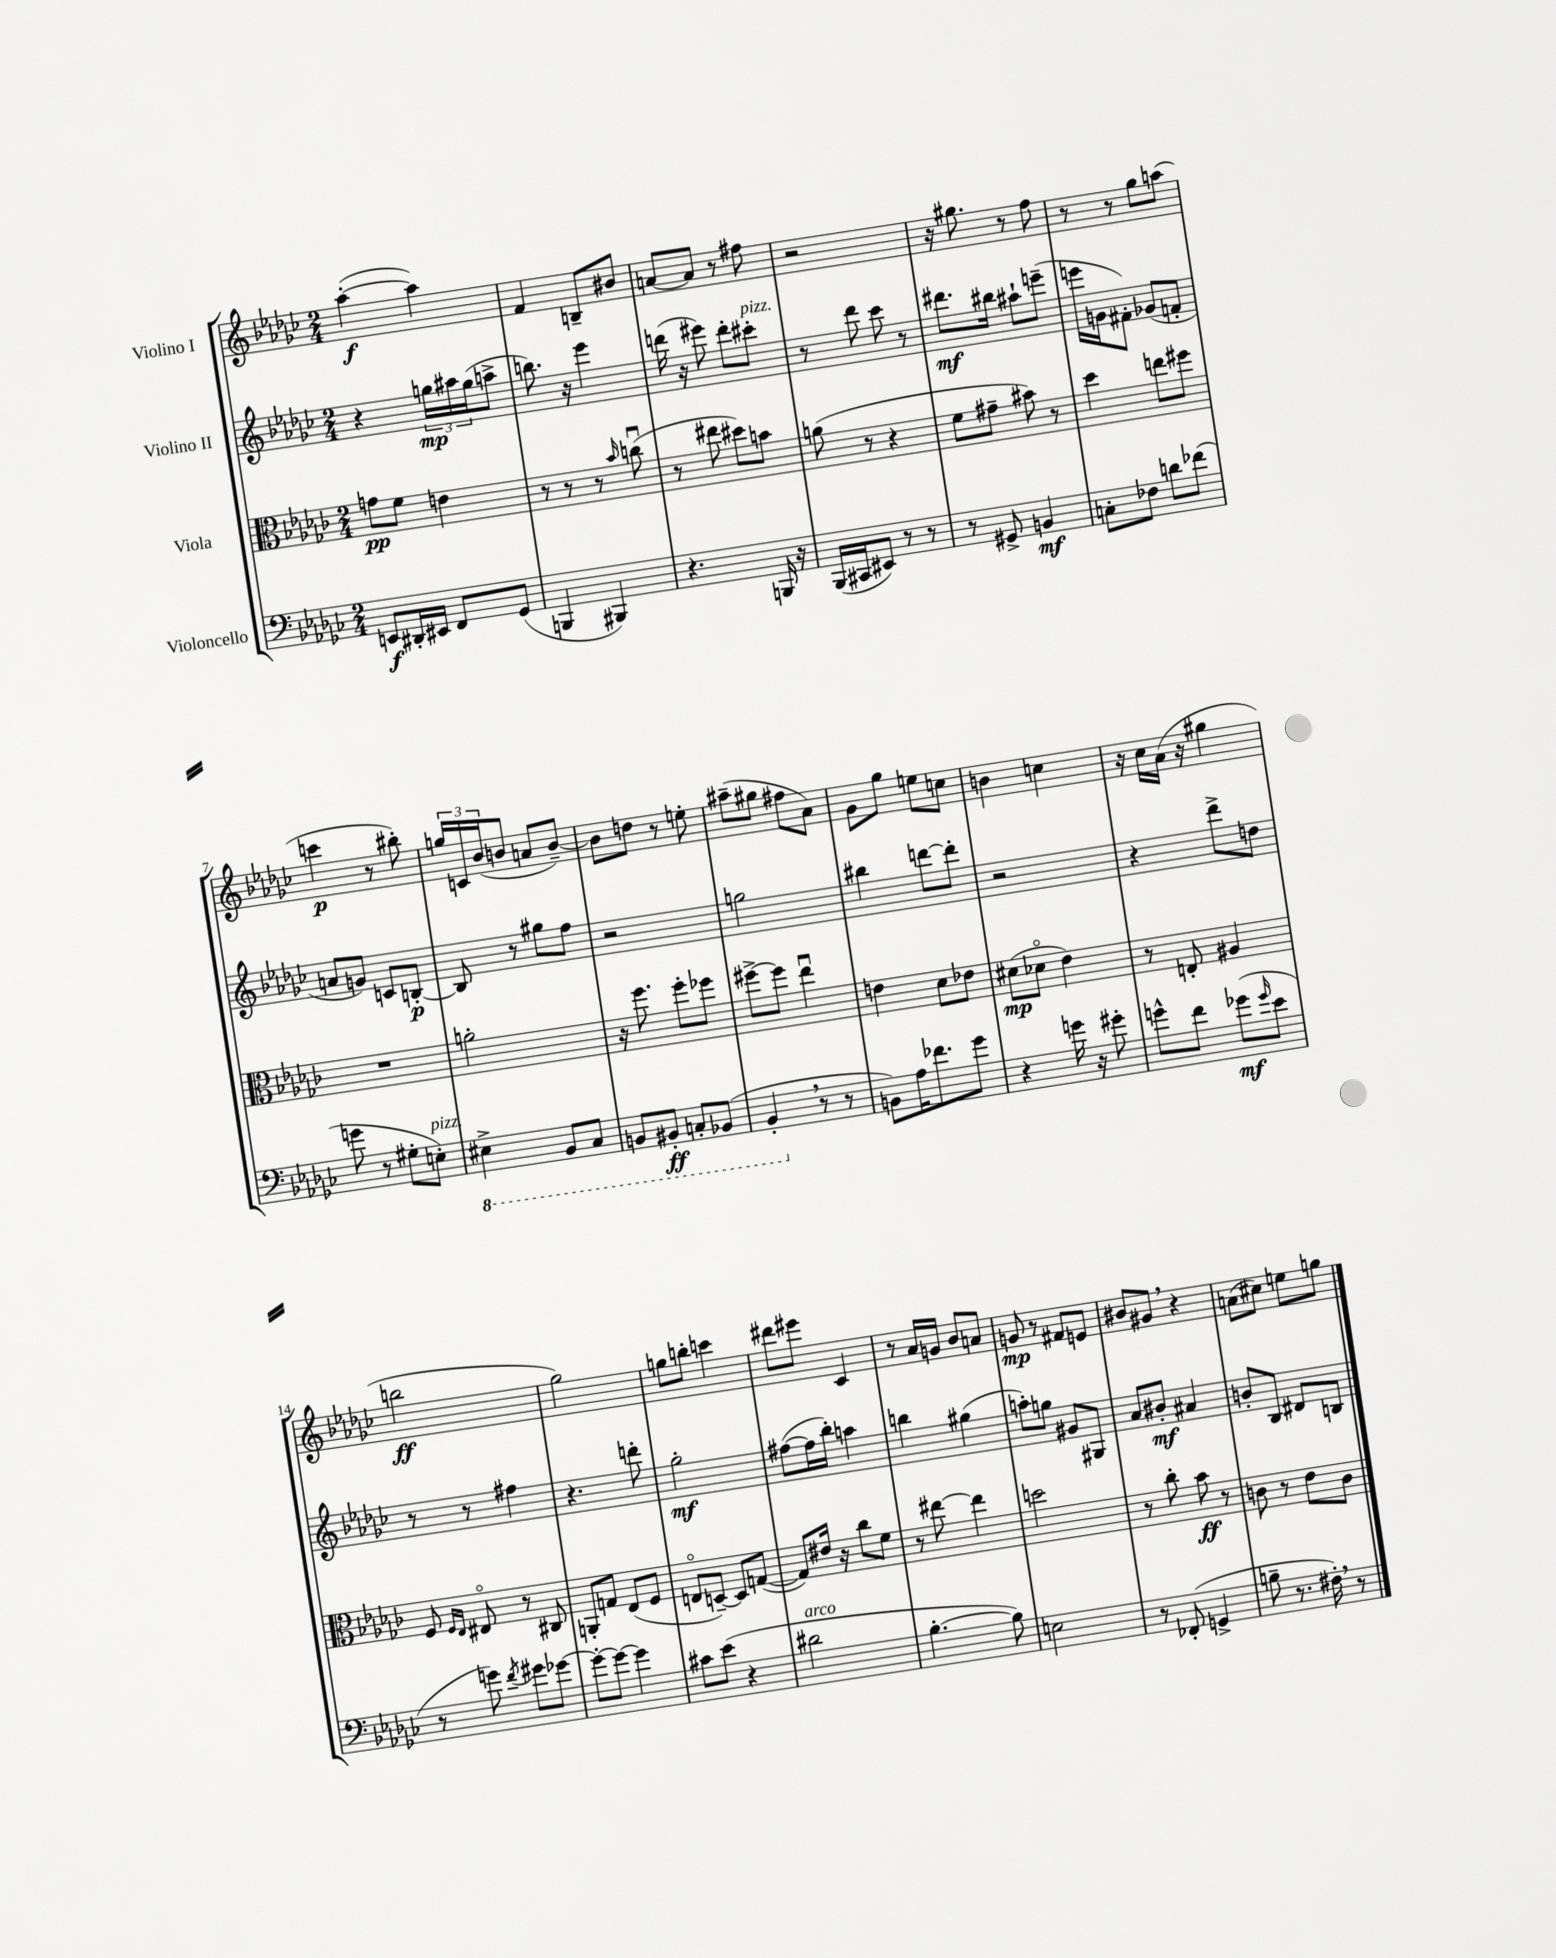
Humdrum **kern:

**kern	**dynam	**kern	**dynam	**kern	**dynam	**kern	**dynam
*part4	*part4	*part3	*part3	*part2	*part2	*part1	*part1
*staff4	*staff4	*staff3	*staff3	*staff2	*staff2	*staff1	*staff1
*I"Violoncello	*	*I"Viola	*	*I"Violino II	*	*I"Violino I	*
*clefF4	*	*clefC3	*	*clefG2	*	*clefG2	*
*k[b-e-a-d-g-c-]	*	*k[b-e-a-d-g-c-]	*	*k[b-e-a-d-g-c-]	*	*k[b-e-a-d-g-c-]	*
*M2/4	*	*M2/4	*	*M2/4	*	*M2/4	*
=1	=1	=1	=1	=1	=1	=1	=1
8EEn/L	f	8gn\L	pp	4r	.	([4aa-'\	f
16DD#X'/L	.	8f\J	.	.	.	.	.
16EE#X/JJ	.	.	.	.	.	.	.
8FF/L	.	4en\	.	24ggn\LL	mp	4aa-\])	.
.	.	.	.	24aa#X\	.	.	.
.	.	.	.	(24gg\J	.	.	.
(8GG-/J	.	.	.	8aan^\J	.	.	.
=2	=2	=2	=2	=2	=2	=2	=2
4BBBn/	.	8r	.	8.bbn\)	.	4f/	.
.	.	8r	.	.	.	.	.
.	.	.	.	16r	.	.	.
4BBB#X/)	.	8r	.	4eee-\	.	8Bn~/L	.
.	.	16qqb-/	.	.	.	.	.
.	.	(8ccnu\	.	.	.	8b#X/J	.
=3	=3	=3	=3	=3	=3	=3	=3
4.r	.	8r	.	(16dddn\	.	[8an/L	.
.	.	.	.	16r	.	.	.
.	.	8ee#X\	.	8eee#X\)	.	8a/J]	.
.	.	8dd#X\L)	.	8ddd'\L	.	8r	.
!	!	!	!	!LO:TX:a:i:t=pizz.	!	!	!
16BBBn/	.	8bn\J	.	8ccc#X'\J	.	8ff#X\	.
16r	.	.	.	.	.	.	.
=4	=4	=4	=4	=4	=4	=4	=4
(16BBB-/LL	.	(8an\	.	8r	.	2r	.
16CC#X/J	.	.	.	.	.	.	.
8EE#X/J)	.	8r	.	8ddd-\	.	.	.
8r	.	4r	.	8ccc-\	.	.	.
8r	.	.	.	8r	.	.	.
=5	=5	=5	=5	=5	=5	=5	=5
8r	.	8f\L	.	8.ddd#X\L	mf	16r	.
.	.	.	.	.	.	8.gg#X\	.
8GG#X^/	.	8g#X~\J	.	.	.	.	.
.	.	.	.	16bb#X\Jk	.	.	.
4BBn/	mf	8b#X\)	.	8aa#X`\L	.	8r	.
.	.	8r	.	(8eeen~\J	.	8ff\	.
=6	=6	=6	=6	=6	=6	=6	=6
8Cn'\L	.	4dd-\	.	16eeen\LL	.	8r	.
.	.	.	.	16gn\J	.	.	.
8F-X\J	.	.	.	8f#X'\J)	.	8r	.
8dn\L	.	8een\L	.	(8g-X/L	.	8gg-\L	.
(8f-X\J	.	8ff#X\J	.	8fn'/J	.	(8aan\J	.
!!LO:LB:g=z
=7	=7	=7	=7	=7	=7	=7	=7
8gn\	.	2r	.	8an/L	.	4cccn\	p
8r	.	.	.	8gn/J)	.	.	.
8G#X'\L	.	.	.	8cn/L	.	8r	.
!LO:TX:a:i:t=pizz.	!	!	!	!	!	!	!
8En'\J)	.	.	.	[8Bn'/J	p	8bb#X'\)	.
=8	=8	=8	=8	=8	=8	=8	=8
*8ba	*	*	*	*	*	*	*
4EE#X^\	.	2an'\	.	8B/]	.	24ggn/LL	.
.	.	.	.	.	.	24cn/	.
.	.	.	.	.	.	(24b-/J	.
.	.	.	.	8r	.	8bn/J	.
8BBB-/L	.	.	.	8gg#X\L	.	8an/L	.
8CC-/J	.	.	.	8ff\J	.	[8b~/J)	.
=9	=9	=9	=9	=9	=9	=9	=9
8BBBn/L	.	16r	.	2r	.	8b\L]	.
.	.	8.ff\	.	.	.	.	.
8BBB#X'/J	ff	.	.	.	.	8ddn\J	.
8CCn'/L	.	8ff'\L	.	.	.	8r	.
(8BBB-X/J	.	8ff-X\J	.	.	.	8een'\	.
=10	=10	=10	=10	=10	=10	=10	=10
4BBB-',/	.	[8ff#X^\L	.	2ggn\	.	(8aa#X~\L	.
.	.	8ff#\J]	.	.	.	8gg#X\J	.
*X8ba	*	*	*	*	*	*	*
8r	.	4ee-u\	.	.	.	8ff#X\L	.
8r	.	.	.	.	.	8a-\J)	.
=11	=11	=11	=11	=11	=11	=11	=11
8BBn\L)	.	4en\	.	4bb#X\	.	8g-\L	.
16A-\K	.	.	.	.	.	8gg-\J	.
8.f-X\	.	.	.	.	.	.	.
.	.	8d-\L	.	[8dddn\L	.	8een\L	.
8g-\J	.	8e-X\J	.	8ddd'\J]	.	8ccn\J	.
=12	=12	=12	=12	=12	=12	=12	=12
4r	.	(8d#X\L	mp	2r	.	4bn\	.
.	.	8d-X\J	.	.	.	.	.
16gn\	.	4e-\)	.	.	.	4ccn\	.
16r	.	.	.	.	.	.	.
8g#X'\	.	.	.	.	.	.	.
=13	=13	=13	=13	=13	=13	=13	=13
8gn^^\L	.	8r	.	4r	.	16r	.
.	.	.	.	.	.	16cc-\LL	.
8f\J	.	8En'/	.	.	.	(16a-\JJ	.
.	.	.	.	.	.	16r	.
(8g-X\L	mf	4A#X/	.	8ddd-^\L	.	4gg#X\	.
16qqg-/	.	.	.	.	.	.	.
8e-\J	.	.	.	8ddn\J	.	.	.
!!LO:LB:g=z
=14	=14	=14	=14	=14	=14	=14	=14
8r	.	8F/	.	8r	.	2bbn\	ff
.	.	16qqF/LL	.	.	.	.	.
.	.	16qqE-/JJ	.	.	.	.	.
8gn\)	.	8E#X/	.	8r	.	.	.
8qf/	.	.	.	.	.	.	.
8g#X\L	.	8r	.	4ff#X\	.	.	.
[8g-X\J	.	8C#X/	.	.	.	.	.
=15	=15	=15	=15	=15	=15	=15	=15
8g-'\L_	.	8AAn'/L	.	4.r	.	2gg-\)	.
8g-\J_	.	8Gn/J	.	.	.	.	.
4g-\]	.	(8E-/L	.	.	.	.	.
.	.	8F/J	.	8dddn'\	.	.	.
=16	=16	=16	=16	=16	=16	=16	=16
8c#X\L	.	8En/L	.	2gg-'\	mf	8ggn\L	.
(8e-\J	.	[8Dn~/J)	.	.	.	8bbn'\J	.
4r	.	8D/L]	.	.	.	4cccn\	.
.	.	([8Gn/J	.	.	.	.	.
=17	=17	=17	=17	=17	=17	=17	=17
!LO:TX:a:i:t=arco	!	!	!	!	!	!	!
2d#X\	.	8G/L])	.	([8ff#X\L	.	8ddd#X\L	.
.	.	16e#X/Jk	.	16ff#\L]	.	8eee#X\J	.
.	.	16r	.	16bb-'\JJ)	.	.	.
.	.	8cc-\L	.	4aan\	.	4c-/	.
.	.	8f\J	.	.	.	.	.
=18	=18	=18	=18	=18	=18	=18	=18
[4.B-'\	.	8r	.	4bbn\	.	8r	.
.	.	[8ee#X\	.	.	.	16a-/LL	.
.	.	.	.	.	.	16gn/JJ	.
.	.	4ee#\]	.	(4gg#X\	.	8b-/L	.
8B-\])	.	.	.	.	.	8an/J	.
=19	=19	=19	=19	=19	=19	=19	=19
2En\	.	2ddn\	.	8aan'\L)	.	8gn/	mp
.	.	.	.	8ggn\J	.	8r	.
.	.	.	.	8g#X/L	.	8f#X/L	.
.	.	.	.	8G#X/J	.	8en/J	.
=20	=20	=20	=20	=20	=20	=20	=20
8r	.	8r	.	8a-/L	.	8b#X/L	.
(8FF-X'/	.	8cc-'\	.	8b#X'/J	mf	8g#X,/J	.
4GGn^/	.	8b-\	ff	4a#X/	.	4r	.
.	.	8r	.	.	.	.	.
=21	=21	=21	=21	=21	=21	=21	=21
8Bn~\	.	8cn\	.	8bn'/L	.	(8an\L	.
8.r	.	8r	.	8B-/J	.	8cc#X\J)	.
.	.	8e-\L	.	8d#X/L	.	8een\L	.
16F#X',\)	.	.	.	.	.	.	.
8r	.	8c\J	.	8Bn/J	.	8ggn\J	.
==	==	==	==	==	==	==	==
*-	*-	*-	*-	*-	*-	*-	*-
